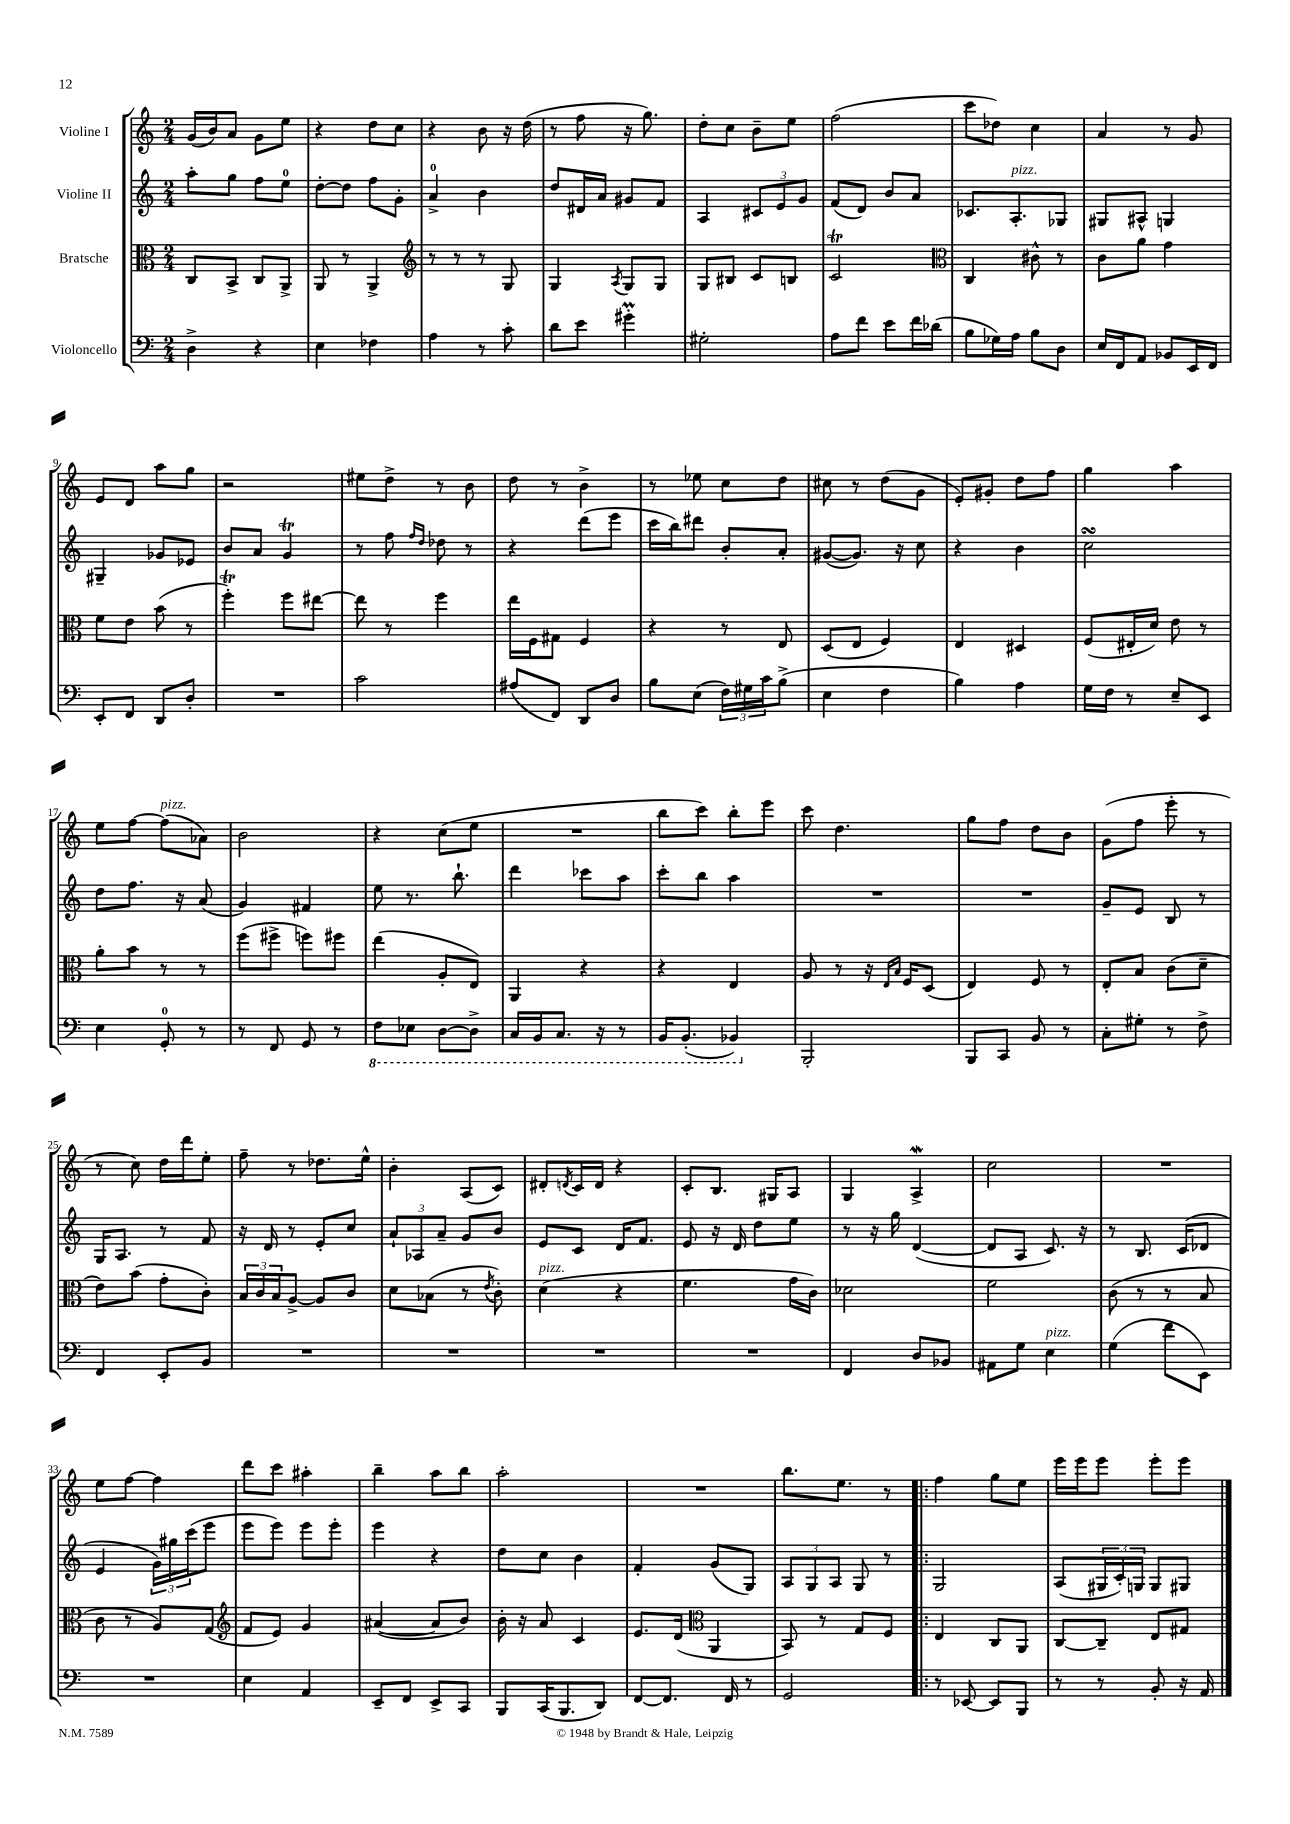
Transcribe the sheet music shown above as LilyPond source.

<<
\new StaffGroup <<
\new Staff = "s0" \with { instrumentName = "Violine I" } {
    \clef treble \key c \major \numericTimeSignature \time 2/4
    g'16( b'16) a'8 g'8 e''8 |
    r4 d''8 c''8 |
    r4 b'8 r16 d''16( |
    r8 f''8 r16 g''8.) |
    d''8-. c''8 b'8-- e''8 |
    f''2( |
    c'''8 des''8) c''4 |
    a'4 r8 g'8 |
    e'8 d'8 a''8 g''8 |
    r2 |
    eis''8 d''8-> r8 b'8 |
    d''8 r8 b'4-> |
    r8 ees''8 c''8 d''8 |
    cis''8 r8 d''8( g'8 |
    e'8-.) gis'8-. d''8 f''8 |
    g''4 a''4 |
    e''8 f''8~ f''8^\markup { \italic "pizz." }( aes'8) |
    b'2 |
    r4 c''8( e''8 |
    R2 |
    b''8 c'''8) b''8-. e'''8 |
    c'''8 d''4. |
    g''8 f''8 d''8 b'8 |
    g'8( f''8 e'''8-. r8 |
    r8 c''8) d''16 d'''16 e''8-. |
    f''8-- r8 des''8. e''16-^ |
    b'4-. a8( c'8) |
    dis'8-. \acciaccatura { d'8 } c'16 d'16 r4 |
    c'8-. b8. gis16 a8 |
    g4 a4->\mordent |
    c''2 |
    R2 |
    e''8 f''8~ f''4 |
    d'''8 c'''8 ais''4-. |
    b''4-- a''8 b''8 |
    a''2-. |
    R2 |
    b''8. e''8. r8 |
    \bar ".|:" f''4 g''8 e''8 |
    e'''16 e'''16 e'''8 e'''8-. e'''8 \bar "|." |
}
\new Staff = "s1" \with { instrumentName = "Violine II" } {
    \clef treble \key c \major \numericTimeSignature \time 2/4
    a''8-. g''8 f''8 e''8-0 |
    d''8~-. d''8 f''8 g'8-. |
    a'4-0-> b'4 |
    d''8 dis'16 a'16 gis'8 f'8 |
    a4 \tuplet 3/2 { cis'8 e'8 g'8 } |
    f'8( d'8) b'8 a'8 |
    ces'8. a8.-.^\markup { \italic "pizz." } ges8 |
    gis8 ais8-^ g4 |
    gis4-- ges'8 ees'8 |
    b'8 a'8 g'4\trill |
    r8 f''8 \grace { f''16 d''16 } des''8 r8 |
    r4 d'''8( e'''8 |
    c'''16 b''16) dis'''8 b'8-. a'8-. |
    gis'8~( gis'8.) r16 c''8 |
    r4 b'4 |
    c''2\turn |
    d''8 f''8. r16 a'8( |
    g'4) fis'4 |
    e''8 r8. b''8.-! |
    d'''4 ces'''8 a''8 |
    c'''8-. b''8 a''4 |
    R2 |
    R2 |
    g'8-- e'8 b8 r8 |
    g16 a8. r8 f'8 |
    r16 d'16 r8 e'8-. c''8 |
    \tuplet 3/2 { a'8-! aes8 a'8-- } g'8 b'8 |
    e'8 c'8 d'16 f'8. |
    e'8 r16 d'16 d''8 e''8 |
    r8 r16 g''16 d'4~( |
    d'8 a8 c'8.) r16 |
    r8 b8. c'16( des'8 |
    e'4 \tuplet 3/2 { g'16) gis''16 c'''16( } e'''8 |
    e'''8 e'''8) e'''8 e'''8-. |
    e'''4 r4 |
    d''8 c''8 b'4 |
    f'4-. g'8( g8) |
    \tuplet 3/2 { a8 g8 a8 } g8 r8 |
    \bar ".|:" g2 |
    a8( \tuplet 3/2 { gis16 c'16-.) g16 } g8 gis8 \bar "|." |
}
\new Staff = "s2" \with { instrumentName = "Bratsche" } {
    \clef alto \key c \major \numericTimeSignature \time 2/4
    c8 b,8-> c8 a,8-> |
    a,8 r8 a,4-> |
    \clef treble r8 r8 r8 g8 |
    g4 \acciaccatura { a8 } g8 g8 |
    g8 bis8 c'8 b8 |
    c'2\trill |
    \clef alto c4 cis'8-^ r8 |
    c'8 a'8 g'4 |
    f'8 e'8 b'8( r8 |
    f''4-.\trill) f''8 eis''8~ |
    eis''8 r8 f''4 |
    e''16 f16 gis8 f4 |
    r4 r8 e8 |
    d8( e8 f4) |
    e4 dis4 |
    f8( eis16-. d'16) e'8 r8 |
    a'8-. b'8 r8 r8 |
    f''8( fis''8-> f''8) fis''8 |
    e''4( a8-. e8) |
    a,4 r4 |
    r4 e4 |
    a8 r8 r16 \grace { e16 b16 } f16 d8( |
    e4) f8 r8 |
    e8-. b8 c'8( d'8-- |
    e'8) b'8( g'8-. c'8-.) |
    \tuplet 3/2 { b16 c'16 b16 } a8~-> a8 c'8 |
    d'8 bes8( r8 \acciaccatura { e'8 } c'8-.) |
    d'4^\markup { \italic "pizz." }( r4 |
    f'4. g'16 c'16) |
    des'2 |
    f'2 |
    c'8( r8 r8 b8 |
    c'8 r8 a8) g8( |
    \clef treble f'8 e'8) g'4 |
    ais'4~( ais'8 b'8) |
    b'16-. r16 a'8 c'4 |
    e'8. d'16( \clef alto a,4 |
    b,8) r8 g8 f8 |
    \bar ".|:" e4 c8 a,8 |
    c8~ c8-- e8 gis8 \bar "|." |
}
\new Staff = "s3" \with { instrumentName = "Violoncello" } {
    \clef bass \key c \major \numericTimeSignature \time 2/4
    d4-> r4 |
    e4 fes4 |
    a4 r8 c'8-. |
    d'8 e'8 gis'4-.\prall |
    gis2-. |
    a8 f'8 e'8 f'16 des'16( |
    b8 ges16) a16 b8 d8 |
    e16 f,16 a,8 bes,8 e,16 f,16 |
    e,8-. f,8 d,8 d8-. |
    R2 |
    c'2 |
    ais8( f,8) d,8 d8 |
    b8 e8( \tuplet 3/2 { f16) gis16 c'16 } b8->( |
    e4 f4 |
    b4) a4 |
    g16 f16 r8 e8-- e,8 |
    e4 g,8-0-. r8 |
    r8 f,8 g,8 r8 |
    \ottava #-1 f,8 ees,8 d,8~ d,8-> |
    c,16 b,,16 c,8. r16 r8 |
    b,,16 b,,8.-.( bes,,4) \ottava #0 |
    b,,2-. |
    b,,8 c,8 b,8 r8 |
    c8-. gis8-. r8 f8-> |
    f,4 e,8-. b,8 |
    R2 |
    R2 |
    R2 |
    R2 |
    f,4 d8 bes,8 |
    ais,8 g8 e4^\markup { \italic "pizz." } |
    g4( f'8 e,8) |
    R2 |
    e4 a,4 |
    e,8-- f,8 e,8-> c,8 |
    b,,8 c,16( b,,8. d,8) |
    f,8~ f,8. f,16 r8 |
    g,2 |
    \bar ".|:" r8 ees,8~ ees,8 b,,8 |
    r8 r8 b,8-. r16 a,16 \bar "|." |
}
>>
>>
